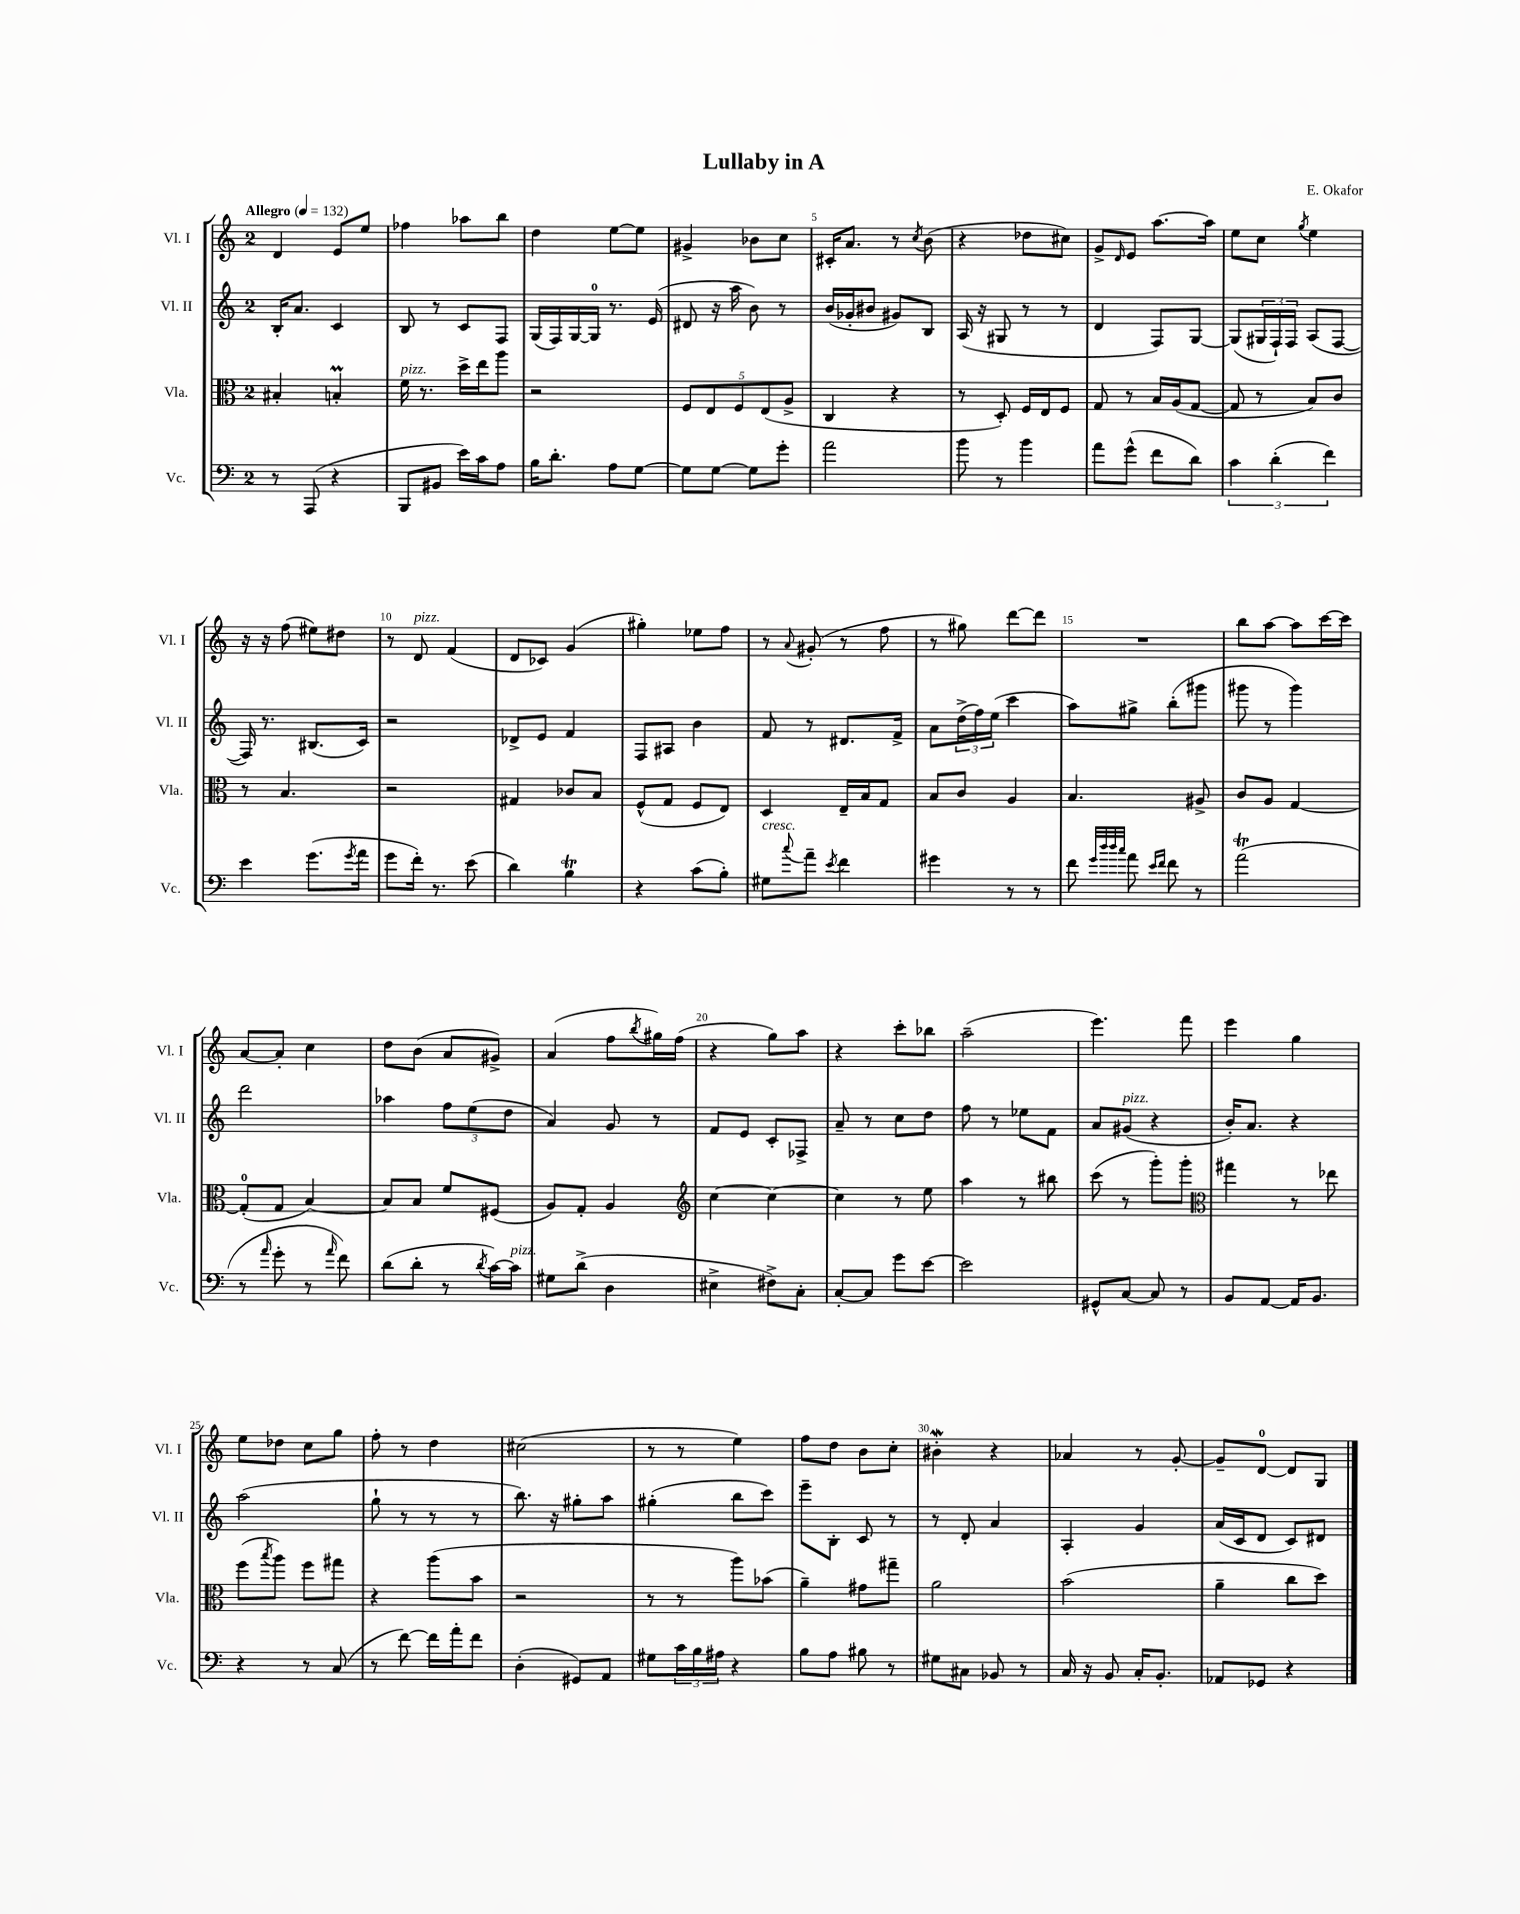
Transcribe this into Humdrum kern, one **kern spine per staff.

**kern	**kern	**kern	**kern
*staff4	*staff3	*staff2	*staff1
*clefF4	*clefC3	*clefG2	*clefG2
*k[]	*k[]	*k[]	*k[]
*M2/4	*M2/4	*M2/4	*M2/4
*MM132	*MM132	*MM132	*MM132
8r	4B#'	16B'	4d
.	.	8.a	.
(8AAA	.	.	.
4r	4B'	4c	8e
.	.	.	8ee
=	=	=	=
8BBB	16f	8B	4ff-
.	8.r	.	.
8BB#	.	8r	.
16e)	16dd^	8c	8aa-
16c	16ee	.	.
8A	8aa	8F	8bb
=	=	=	=
16B	2r	(16G	4dd
8.d'	.	16F)	.
.	.	[16G	.
.	.	16G]	.
8A	.	8.r	[8ee
[8G	.	.	8ee]
.	.	(16e	.
=	=	=	=
8G]	10F	8d#	4g#^
.	10E	.	.
[8G	.	16r	.
.	.	16aa	.
.	10F	.	.
8G]	.	8b)	8b-
.	(10E	.	.
8g'	.	8r	8cc
.	10A^	.	.
=	=	=	=
2a	4C	(16b	16c#'
.	.	16g-'	8.a
.	.	8b#	.
.	4r	8g#)	8r
.	.	.	8qcc
.	.	8B	(8b
=	=	=	=
8b	8r	(16A	4r
.	.	16r	.
8r	8D')	8G#	.
4b	16F	8r	8dd-
.	16E	.	.
.	8F	8r	8cc#)
=	=	=	=
8a	8G	4d	8g^
.	.	.	16qqd
(8g^^	8r	.	8e
8f	16B	8F)	[8.aa
.	(16A	.	.
8d)	[8G	[8G	.
.	.	.	16aa]
=	=	=	=
6c	8G]	(8G]	8ee
.	8r	24G#	8cc
(6d'	.	24F`)	.
.	.	24F	.
.	.	.	8qgg
.	8B)	(8A	4ee
6f)	.	.	.
.	8c	[8F	.
=	=	=	=
4e	8r	16F])	16r
.	.	8.r	16r
.	4.B	.	(8ff
(8.g	.	(8.B#	8ee#)
.	.	.	8dd#
8qg	.	.	.
16a	.	16c)	.
=	=	=	=
8g	2r	2r	8r
16f')	.	.	8d
8.r	.	.	.
.	.	.	(4f
(8e	.	.	.
=	=	=	=
4d)	4G#	8d-^	8d
.	.	8e	8c-)
4B	8c-	4f	(4g
.	8B	.	.
=	=	=	=
4r	(8F^^	8F	4gg#')
.	8G	8A#	.
(8c	8F	4b	8ee-
8B')	8E)	.	8ff
=	=	=	=
8G#	4D	8f	8r
8qqcc	.	.	8qqa
8a~	.	8r	(8g#'
8qe	.	.	.
4f	16E~	8.d#	8r
.	16B	.	.
.	8G	.	8ff
.	.	16f^	.
=	=	=	=
4g#	8B	8a	8r
.	8c	(24dd^	8gg#)
.	.	24ff)	.
.	.	(24ee	.
8r	4A	4ccc	[8ddd
8r	.	.	8ddd]
=	=	=	=
8f	4.B	8aa)	2r
32qqg	.	.	.
32qqdd	.	.	.
32qqdd	.	.	.
32qqcc	.	.	.
8a	.	8gg#^	.
16qqe	.	.	.
16qqf	.	.	.
8f	.	(8bb'	.
8r	8A#^	8ggg#	.
=	=	=	=
(2a	8c	8ggg#	8bb
.	8A	8r	[8aa
.	[4G	4ggg#)	8aa]
.	.	.	[16ccc
.	.	.	16ccc]
=	=	=	=
8r	(8G']	2ddd	[8a
16qqa	.	.	.
8g'	8G	.	8a']
8r	[4B)	.	4cc
16qqa	.	.	.
8f)	.	.	.
=	=	=	=
(8d	8B]	4aa-	8dd
8d'	8B	.	(8b
8r	8f	12ff	8a
.	.	(12ee	.
8qd	.	.	.
[16c)	(8F#	.	8g#^)
.	.	12dd	.
16c]	.	.	.
=	=	=	=
8G#	8A)	4a)	(4a
(8d^	8G'	.	.
4D	4A	8g	8ff
.	.	.	8qbb
.	.	8r	16gg#)
.	.	.	(16ff
=	=	=	=
*	*clefG2	*	*
4E#^	[4cc	8f	4r
.	.	8e	.
8F#^)	4cc_	8c'	8gg)
8C'	.	8F-^	8aa
=	=	=	=
[8C'	4cc]	8a~	4r
8C]	.	8r	.
8g	8r	8cc	8ccc'
[8e	8ee	8dd	8bb-
=	=	=	=
2e]	4aa	8ff	(2aa~
.	.	8r	.
.	8r	8ee-	.
.	8bb#	8f	.
=	=	=	=
8GG#^^	(8ccc	8a	4.eee)
[8C	8r	(8g#	.
8C]	8ggg')	4r	.
8r	8ggg'	.	8fff
=	=	=	=
*	*clefC3	*	*
8BB	4gg#	16b')	4eee
.	.	8.a	.
[8AA	.	.	.
16AA]	8r	4r	4gg
8.BB	.	.	.
.	8ee-	.	.
=	=	=	=
4r	(8ff	(2aa	8ee
.	8qbb	.	.
.	8aa)	.	8dd-
8r	8ff	.	8cc
(8C	8gg#	.	8gg
=	=	=	=
8r	4r	8gg`	8ff'
[8f)	.	8r	8r
16f]	(8aa	8r	4dd
16a'	.	.	.
8f	8b	8r	.
=	=	=	=
(4D'	2r	8.bb)	(2cc#
.	.	16r	.
8GG#)	.	8gg#'	.
8AA	.	8aa	.
=	=	=	=
8G#	8r	(4gg#'	8r
24c	8r	.	8r
24B	.	.	.
24A#	.	.	.
4r	8aa)	8bb	4ee)
.	(8b-	8ccc)	.
=	=	=	=
8B	4a~)	8eee~	8ff
8A	.	8B'	8dd
8B#	8g#	8c	8b
8r	8gg#~	8r	8cc'
=	=	=	=
8G#	2a	8r	4b#'
8C#	.	8d'	.
8BB-	.	4a	4r
8r	.	.	.
=	=	=	=
16C	(2b	4A'	4a-
16r	.	.	.
8BB	.	.	.
16C'	.	4g	8r
8.BB'	.	.	.
.	.	.	[8g'
=	=	=	=
8AA-	4a~	(16a	8g~]
.	.	16c	.
8GG-	.	8d	[8d
4r	8cc	8c)	8d]
.	8dd)	8d#	8G
==	==	==	==
*-	*-	*-	*-
